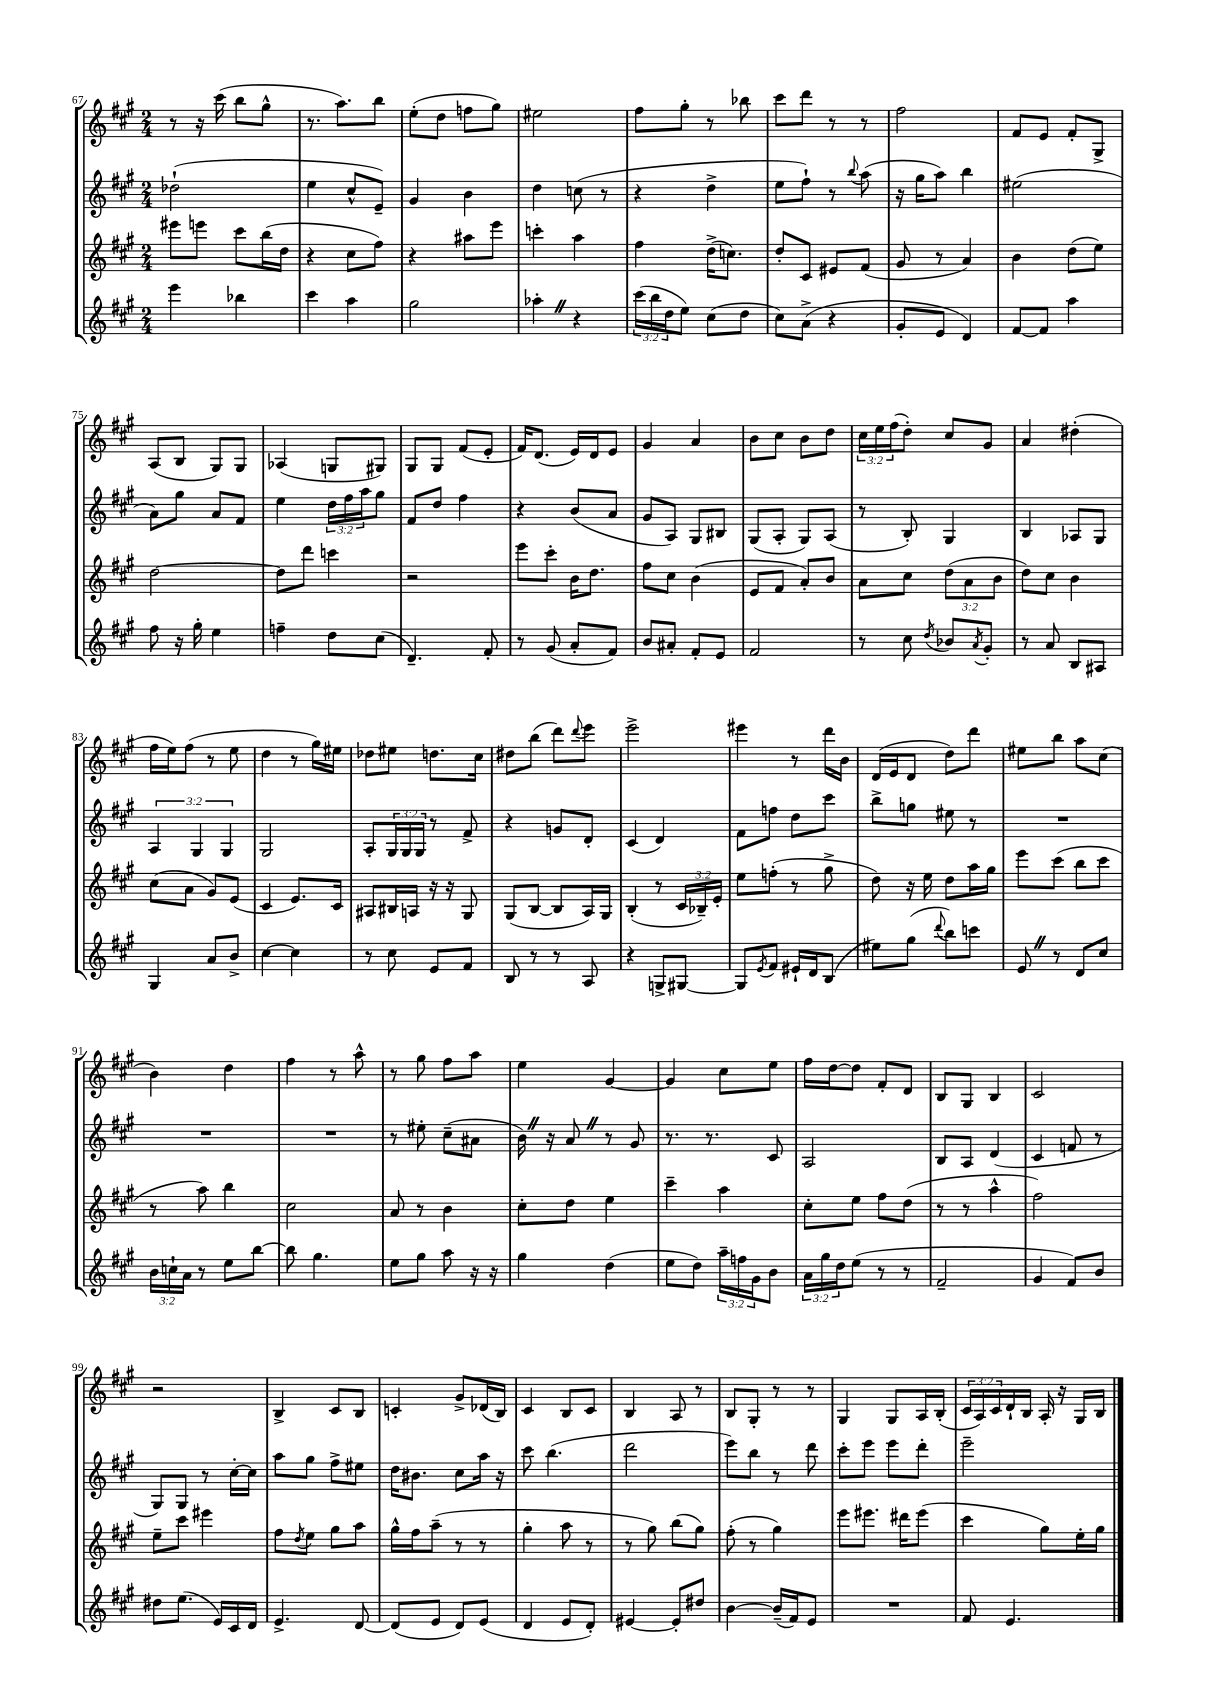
<<
\new StaffGroup <<
\new Staff = "s0" {
    \clef treble \key a \major \numericTimeSignature \time 2/4 \override Staff.TupletNumber.text = #tuplet-number::calc-fraction-text
    r8 r16 cis'''16( b''8 gis''8-^ |
    r8. a''8.) b''8 |
    e''8-.( d''8 f''8 gis''8) |
    eis''2 |
    fis''8 gis''8-. r8 bes''8 |
    cis'''8 d'''8 r8 r8 |
    fis''2 |
    fis'8 e'8 fis'8-. gis8-> |
    a8( b8 gis8) gis8 |
    aes4( g8 gis8) |
    gis8 gis8 fis'8( e'8-. |
    fis'16) d'8.( e'16) d'16 e'8 |
    gis'4 a'4 |
    b'8 cis''8 b'8 d''8 |
    \tuplet 3/2 { cis''16 e''16 fis''16( } d''8-.) cis''8 gis'8 |
    a'4 dis''4-.( |
    fis''16 e''16) fis''8( r8 e''8 |
    d''4 r8 gis''16) eis''16 |
    des''8 eis''8 d''8. cis''16 |
    dis''8 b''8( d'''8) \appoggiatura { d'''8 } e'''8 |
    e'''2-> |
    eis'''4 r8 d'''16 b'16 |
    d'16( e'16 d'8 d''8) d'''8 |
    eis''8 b''8 a''8 cis''8( |
    b'4) d''4 |
    fis''4 r8 a''8-^ |
    r8 gis''8 fis''8 a''8 |
    e''4 gis'4~ |
    gis'4 cis''8 e''8 |
    fis''16 d''16~ d''8 fis'8-. d'8 |
    b8 gis8 b4 |
    cis'2 |
    r2 |
    b4-> cis'8 b8 |
    c'4-. gis'8-> des'16( b16) |
    cis'4 b8 cis'8 |
    b4 a8 r8 |
    b8 gis8-. r8 r8 |
    gis4 gis8 a16 b16-.( |
    \tuplet 3/2 { cis'16 a16) cis'16 } d'16-! b16 a16-. r16 gis16 b16 \bar "|." |
}
\new Staff = "s1" {
    \clef treble \key a \major \numericTimeSignature \time 2/4 \override Staff.TupletNumber.text = #tuplet-number::calc-fraction-text
    des''2-!( |
    e''4 cis''8-^ e'8--) |
    gis'4 b'4 |
    d''4 c''8( r8 |
    r4 d''4-> |
    e''8 fis''8-!) r8 \appoggiatura { b''8 } a''8( |
    r16 gis''16 a''8) b''4 |
    eis''2( |
    a'8) gis''8 a'8 fis'8 |
    e''4 \tuplet 3/2 { d''16 fis''16 a''16 } gis''8 |
    fis'8 d''8 fis''4 |
    r4 b'8( a'8 |
    gis'8 a8) gis8 bis8 |
    gis8( a8-. gis8) a8( |
    r8 b8-.) gis4 |
    b4 aes8 gis8 |
    \tuplet 3/2 { a4 gis4 gis4 } |
    gis2 |
    a8-. \tuplet 3/2 { gis16 gis16 gis16 } r8 fis'8-> |
    r4 g'8 d'8-. |
    cis'4( d'4) |
    fis'8 f''8 d''8 cis'''8 |
    b''8-> g''8 eis''8 r8 |
    R2 |
    R2 |
    R2 |
    r8 eis''8-. cis''8--( ais'8 |
    b'16) \once \override BreathingSign.text = \markup { \musicglyph "scripts.caesura.straight" } \breathe r16 a'8 \once \override BreathingSign.text = \markup { \musicglyph "scripts.caesura.straight" } \breathe r8 gis'8 |
    r8. r8. cis'8 |
    a2 |
    b8 a8 d'4( |
    cis'4 f'8 r8 |
    gis8) gis8 r8 cis''16~-. cis''16 |
    a''8 gis''8 fis''8-> eis''8 |
    d''16 bis'8. cis''8 a''16 r16 |
    cis'''8 b''4.( |
    d'''2 |
    e'''8) b''8 r8 d'''8 |
    cis'''8-. e'''8 e'''8 d'''8-. |
    e'''2-- \bar "|." |
}
\new Staff = "s2" {
    \clef treble \key a \major \numericTimeSignature \time 2/4 \override Staff.TupletNumber.text = #tuplet-number::calc-fraction-text
    eis'''8 e'''8 cis'''8 b''16( d''16 |
    r4 cis''8 fis''8) |
    r4 ais''8 e'''8 |
    c'''4-. a''4 |
    fis''4 d''16->( c''8.) |
    d''8-. cis'8 eis'8 fis'8( |
    gis'8 r8 a'4) |
    b'4 d''8( e''8) |
    d''2~ |
    d''8 d'''8 c'''4 |
    r2 |
    e'''8 cis'''8-. b'16 d''8. |
    fis''8 cis''8 b'4( |
    e'8 fis'8 a'8-.) b'8 |
    a'8 cis''8 \tuplet 3/2 { d''8( a'8 b'8 } |
    d''8) cis''8 b'4 |
    cis''8( a'8 gis'8) e'8( |
    cis'4 e'8.) cis'16 |
    ais8 bis16 a16 r16 r16 gis8 |
    gis8( b8~ b8 a16) gis16 |
    b4-.( r8 \tuplet 3/2 { cis'16 bes16--) e'16-. } |
    e''8 f''8-.( r8 gis''8-> |
    d''8) r16 e''16 d''8 a''16 gis''16 |
    e'''8 cis'''8( b''8 cis'''8 |
    r8 a''8) b''4 |
    cis''2 |
    a'8 r8 b'4 |
    cis''8-. d''8 e''4 |
    cis'''4-- a''4 |
    cis''8-. e''8 fis''8 d''8( |
    r8 r8 a''4-^ |
    fis''2) |
    e''8-- cis'''8 eis'''4 |
    fis''8 \acciaccatura { d''8 } e''8 gis''8 a''8 |
    gis''16-^ fis''16 a''8--( r8 r8 |
    gis''4-. a''8 r8 |
    r8 gis''8) b''8( gis''8) |
    fis''8-.( r8 gis''4) |
    e'''8 eis'''8. dis'''16 eis'''8( |
    cis'''4 gis''8) e''16-. gis''16 \bar "|." |
}
\new Staff = "s3" {
    \clef treble \key a \major \numericTimeSignature \time 2/4 \override Staff.TupletNumber.text = #tuplet-number::calc-fraction-text
    e'''4 bes''4 |
    cis'''4 a''4 |
    gis''2 |
    aes''4-. \once \override BreathingSign.text = \markup { \musicglyph "scripts.caesura.straight" } \breathe r4 |
    \tuplet 3/2 { cis'''16( b''16 d''16 } e''8) cis''8( d''8 |
    cis''8) a'8->( r4 |
    gis'8-. e'8 d'4) |
    fis'8~ fis'8 a''4 |
    fis''8 r16 gis''16-. e''4 |
    f''4-- d''8 cis''8( |
    d'4.--) fis'8-. |
    r8 gis'8( a'8-. fis'8) |
    b'8 ais'8-. fis'8-. e'8 |
    fis'2 |
    r8 cis''8 \acciaccatura { d''8 } bes'8 \acciaccatura { a'8 } gis'8-. |
    r8 a'8 b8 ais8 |
    gis4 a'8 b'8-> |
    cis''4~ cis''4 |
    r8 cis''8 e'8 fis'8 |
    b8 r8 r8 a8 |
    r4 g8-> gis8~ |
    gis8 \acciaccatura { e'8 } fis'8 eis'16-! d'16 b8( |
    eis''8) gis''8( \appoggiatura { d'''8 } b''8) c'''8 |
    e'8 \once \override BreathingSign.text = \markup { \musicglyph "scripts.caesura.straight" } \breathe r8 d'8 cis''8 |
    \tuplet 3/2 { b'16 c''16-! a'16 } r8 e''8 b''8~ |
    b''8 gis''4. |
    e''8 gis''8 a''8 r16 r16 |
    gis''4 d''4( |
    e''8 d''8) \tuplet 3/2 { a''16-- f''16 gis'16 } b'8 |
    \tuplet 3/2 { a'16 gis''16 d''16 } e''8( r8 r8 |
    fis'2-- |
    gis'4 fis'8) b'8 |
    dis''8 e''8.( e'16) cis'16 d'16 |
    e'4.-> d'8~ |
    d'8( e'8 d'8) e'8( |
    d'4 e'8 d'8-.) |
    eis'4~ eis'8-. dis''8 |
    b'4~ b'16--( fis'16) e'8 |
    R2 |
    fis'8 e'4. \bar "|." |
}
>>
>>
\layout { \context { \Score currentBarNumber = #67 } }
